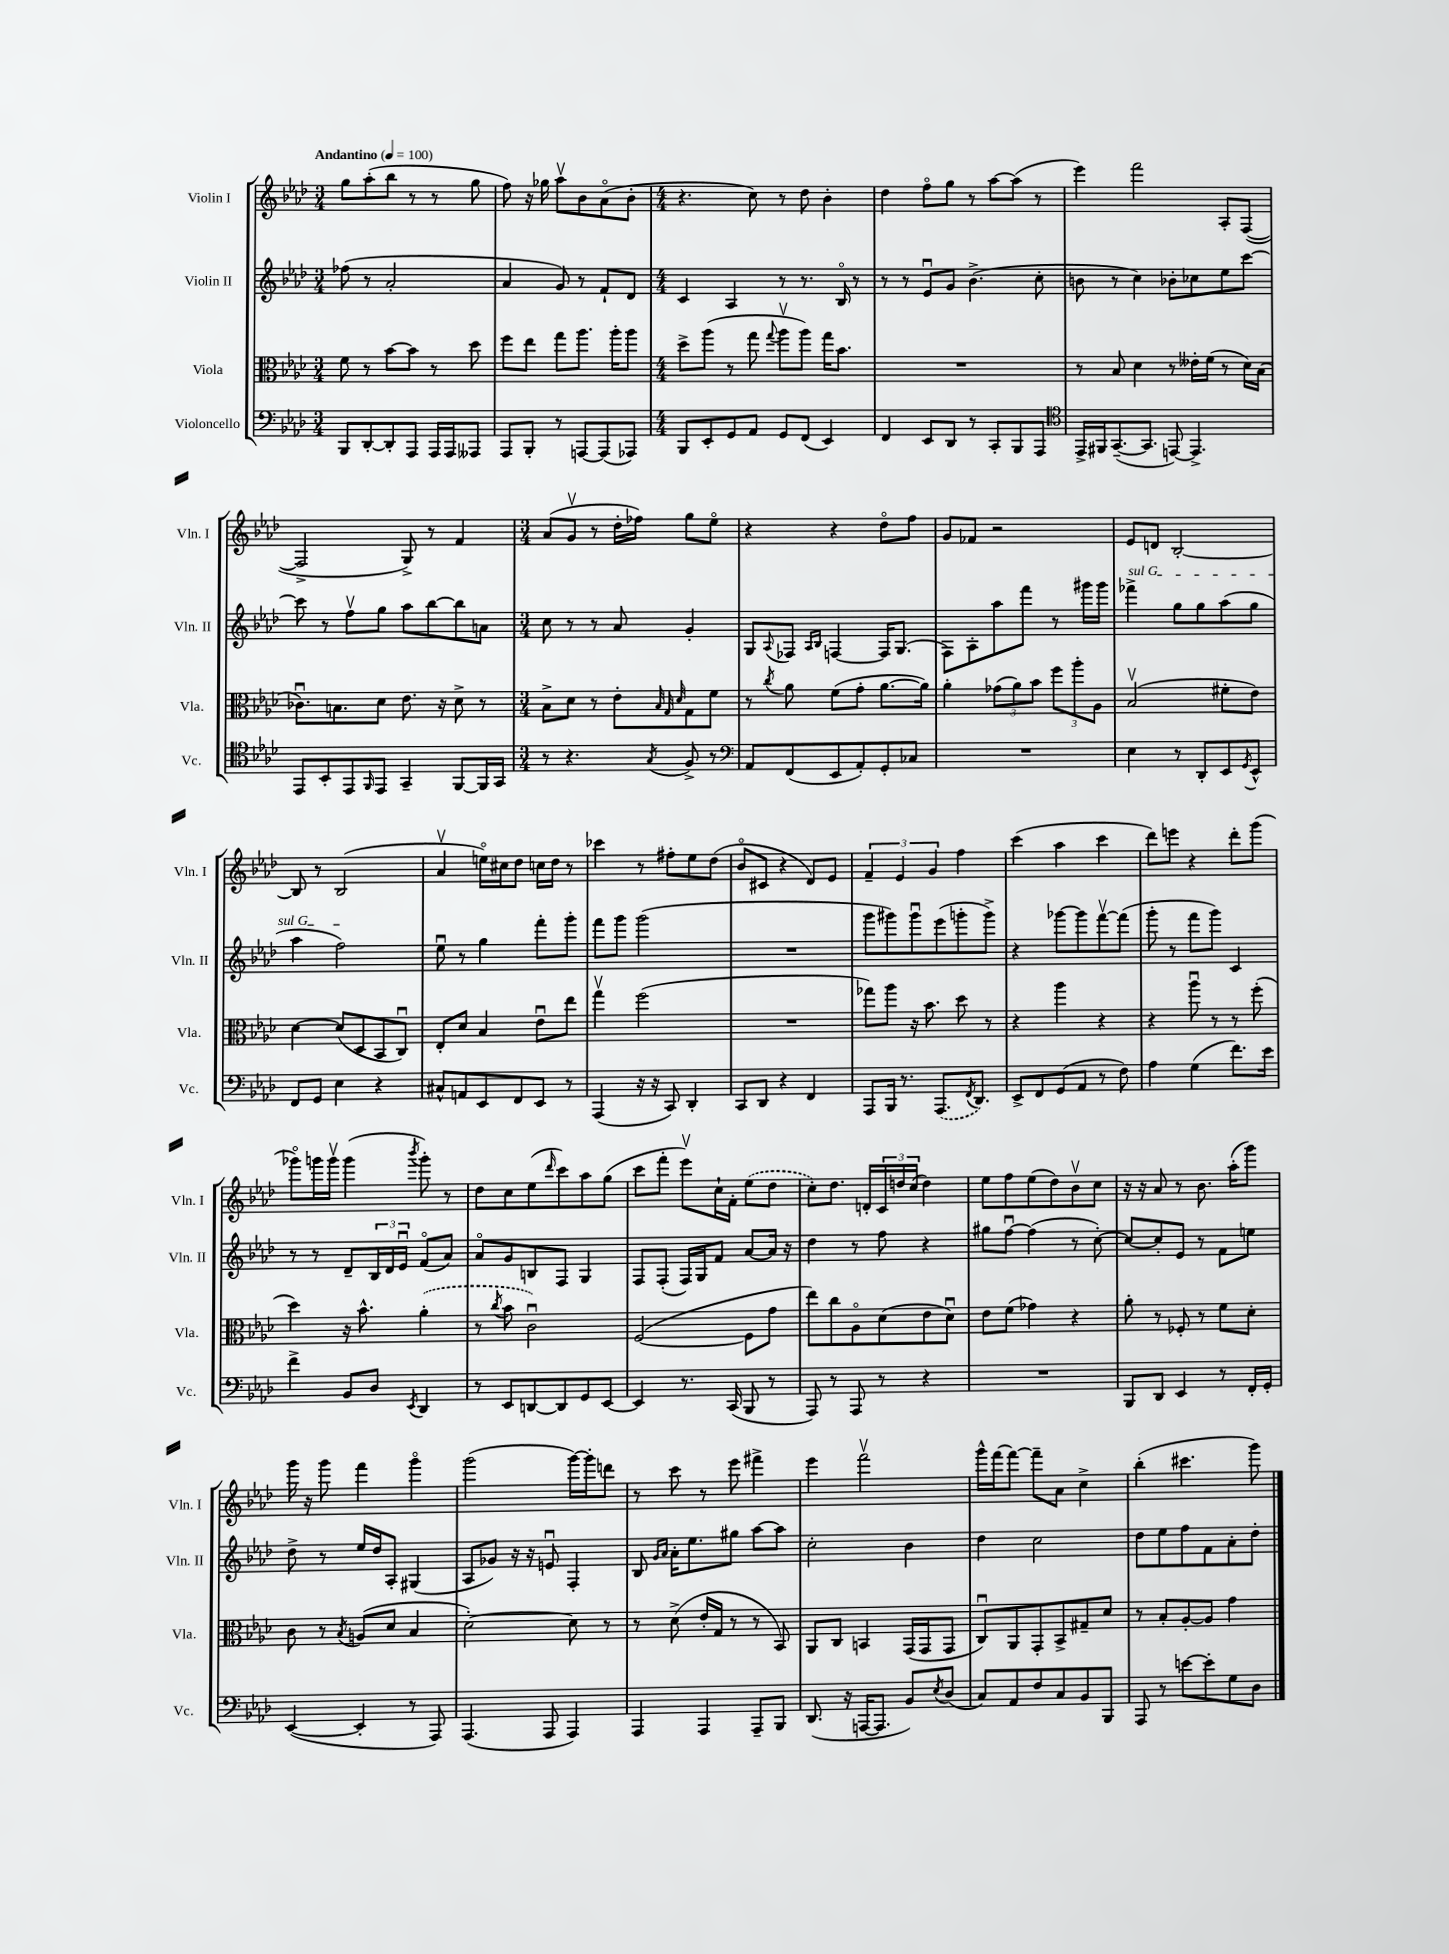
<<
\new StaffGroup <<
\new Staff = "s0" \with { instrumentName = "Violin I" shortInstrumentName = "Vln. I" } {
    \clef treble \key aes \major \numericTimeSignature \time 3/4 \tempo "Andantino" 4 = 100
    g''8 aes''8-.( bes''8 r8 r8 g''8 |
    f''8) r16 ges''16 aes''8\upbow bes'8 aes'8\flageolet( bes'8-. |
    \numericTimeSignature \time 4/4 r4. c''8) r8 des''8 bes'4-. |
    des''4 f''8\flageolet g''8 r8 aes''8~ aes''8( r8 |
    ees'''4) f'''2 aes8-. f8~( |
    f2-> g8->) r8 f'4 |
    \numericTimeSignature \time 3/4 aes'8( g'8\upbow r8 des''16-. fes''16) g''8 ees''8\flageolet |
    r4 r4 des''8\flageolet f''8 |
    g'8 fes'8 r2 |
    ees'8 d'8 bes2~-. |
    bes8 r8 bes2( |
    aes'4\upbow e''16\flageolet) cis''16 des''8 c''16 des''16 r8 |
    ces'''4 r8 fis''8-. ees''8 des''8( |
    bes'8\flageolet cis'8 r4 des'8) ees'8 |
    \tuplet 3/2 { f'4-- ees'4 g'4 } f''4 |
    c'''4( aes''4 c'''4 |
    des'''8) e'''8 r4 des'''8-. g'''8( |
    ges'''8\flageolet) g'''16 g'''16\upbow g'''4( \acciaccatura { bes'''8 } g'''8-.) r8 |
    des''8 c''8 ees''8( \grace { des'''16 } c'''8) aes''8 g''8( |
    c'''8 f'''8-. ees'''8\upbow) c''16-! f'16-. \once \slurDashed ees''8( des''8 |
    c''8-.) des''8. d'16-. \tuplet 3/2 { c'16 d''16 c''16( } d''4) |
    ees''8 f''8 ees''8( des''8) bes'8\upbow c''8 |
    r16 r16 aes'8 r8 bes'8. aes''16-.( g'''8) |
    g'''16 r16 g'''8 f'''4 g'''4\flageolet |
    g'''2( g'''16~) g'''16-. d'''8 |
    r8 c'''8 r8 ees'''8 fis'''4-> |
    ees'''4 f'''2\upbow |
    g'''16-^ f'''16~ f'''8~ f'''8-- aes'8 c''4-> |
    bes''4-.( cis'''4. g'''8) \bar "|." |
}
\new Staff = "s1" \with { instrumentName = "Violin II" shortInstrumentName = "Vln. II" } {
    \clef treble \key aes \major \numericTimeSignature \time 3/4
    fes''8( r8 aes'2-. |
    aes'4 g'8) r8 f'8-! des'8 |
    \numericTimeSignature \time 4/4 c'4 aes4 r8 r8. bes16\flageolet r8 |
    r8 r8 ees'8\downbow g'8 bes'4.->( c''8-. |
    b'8 r8 c''4) bes'8-. ces''8 ees''8 c'''8~ |
    c'''8 r8 f''8\upbow g''8 aes''8 bes''8~ bes''8 a'8 |
    \numericTimeSignature \time 3/4 c''8 r8 r8 aes'8 g'4-. |
    g8 \appoggiatura { aes8 } fes8 \grace { aes16 bes16 } f4~ f16 g8.( |
    f8) aes8-. aes''8 f'''8 r8 gis'''16 gis'''16 |
    \once \override TextSpanner.bound-details.left.text = \markup { \italic "sul G" } fes'''4->\startTextSpan g''8 g''8 aes''8( g''8 |
    aes''4 f''2\stopTextSpan) |
    ees''8\downbow r8 g''4 f'''8-. g'''8-. |
    f'''8 g'''8 g'''2( |
    R2. |
    g'''8 gis'''8) gis'''8\downbow ees'''8( g'''8-. g'''8->) |
    r4 ges'''8~ ges'''8 f'''8~\upbow f'''8( |
    g'''8-. r8 f'''8 g'''8) c'4 |
    r8 r8 des'8-- \tuplet 3/2 { bes16 des'16 ees'16\downbow } f'8\flageolet( aes'8) |
    aes'8\flageolet g'8 b8 f8 g4 |
    f8 f8-.( f16) g16 f'8 aes'8~ aes'16 r16 |
    des''4 r8 f''8 r4 |
    gis''8 f''8~\downbow f''4( r8 c''8~-.) |
    c''8~ c''8-. ees'8 r8 f'8 e''8 |
    des''8-> r8 ees''16 des''16 aes8-. gis4( |
    aes8 ges'8) r16 r16 e'8\downbow f4-. |
    bes8 \grace { g'16 aes'16 } aes'16-. ees''8. gis''8 aes''8~ aes''8 |
    c''2-. bes'4 |
    des''4 c''2 |
    des''8 ees''8 f''8 f'8 aes'8-. des''8-. \bar "|." |
}
\new Staff = "s2" \with { instrumentName = "Viola" shortInstrumentName = "Vla." } {
    \clef alto \key aes \major \numericTimeSignature \time 3/4
    f'8 r8 bes'8~ bes'8 r8 des''8 |
    f''8 ees''8 g''8 aes''8. aes''16-. aes''8 |
    \numericTimeSignature \time 4/4 des''8-> aes''8( r8 g''8 \appoggiatura { g''8 } aes''8\upbow aes''8) g''16 bes'8. |
    R1 |
    r8 bes8 des'4 r8 eeses'16-. f'16( r8 des'16) bes16( |
    ces'8.\downbow) b8. des'8 ees'8. r16 des'8-> r8 |
    \numericTimeSignature \time 3/4 bes8-> des'8 r8 ees'8-. \grace { bes32 g32 des'32 } g8 f'8 |
    r8 \acciaccatura { c''8 } aes'8 f'8( g'8-. aes'8.~ aes'16) |
    aes'4-. \tuplet 3/2 { ges'8( aes'8) bes'8 } \tuplet 3/2 { f''8 aes''8-. aes8 } |
    bes2\upbow( fis'8-. ees'8) |
    des'4~ des'8( des8 bes,8 c8\downbow) |
    ees8-. des'8 bes4 ees'8\downbow ees''8 |
    g''4\upbow f''2( |
    R2. |
    ges''8) aes''8 r16 bes'8. des''8 r8 |
    r4 aes''4 r4 |
    r4 aes''8\downbow r8 r8 f''8-.( |
    des''4) r16 bes'8.-^ \once \slurDashed aes'4-.( |
    r8 \acciaccatura { c''8 } bes'8 c'2\downbow) |
    f2~( f8 g'8 |
    ees''8) c''8 aes8\flageolet des'8( ees'8 des'8\downbow) |
    ees'8 f'8( ges'4) r4 |
    aes'8-. r8 fes8-. r8 f'8 des'8-. |
    c'8 r8 \acciaccatura { bes8 } a8( des'8 bes4 |
    des'2~-.) des'8 r8 |
    r8 des'8->( ees'16-. g16 r8 r8 bes,8) |
    aes,8 c8 b,4 g,16( g,16 g,8 |
    c8\downbow) aes,8 g,8-. bes,8-> gis8-- des'8 |
    r8 bes8-. aes8~-. aes8 g'4 \bar "|." |
}
\new Staff = "s3" \with { instrumentName = "Violoncello" shortInstrumentName = "Vc." } {
    \clef bass \key aes \major \numericTimeSignature \time 3/4
    bes,,8 des,8~-. des,8-. aes,,8 aes,,16 aes,,16 aeses,,8 |
    aes,,8 bes,,8-. r8 a,,8~ a,,8( aes,,8) |
    \numericTimeSignature \time 4/4 bes,,8 ees,8-. g,8 aes,8 g,8 f,8( ees,4) |
    f,4 ees,8 des,8 r8 c,8-. bes,,8 aes,,8 |
    \clef tenor ees,16-> fis,16 g,8.~--( g,8. e,8~) e,4.-> |
    ees,8 bes,8-. ees,8 \grace { f,16 } ees,8 g,4-- f,8~ f,16 g,16 |
    \numericTimeSignature \time 3/4 r8 r4. \acciaccatura { g8 } f8-> r8 |
    \clef bass aes,8 f,8( ees,8 aes,8-.) g,8-. ces8 |
    R2. |
    ees4 r8 des,8-. ees,8 \acciaccatura { g,8 } ees,8-^ |
    f,8 g,8 ees4 r4 |
    cis8-^ a,8 ees,8 f,8 ees,8 r8 |
    aes,,4( r16 r16 c,8) des,4-. |
    c,8 des,8 r4 f,4 |
    aes,,8 bes,,16 r8. \once \slurDashed aes,,8.( \acciaccatura { f,8 } des,8.) |
    ees,8-> f,8 g,8( aes,8 r8 f8) |
    aes4 g4( f'8.) ees'16 |
    f'4-> bes,8 des8 \acciaccatura { ees,8 } des,4 |
    r8 ees,8 d,8~ d,8 g,8 ees,8~ |
    ees,4 r8. c,16( bes,,8 r8 |
    aes,,8) r8 aes,,8 r8 r4 |
    R2. |
    bes,,8 des,8 ees,4 r8 f,16-. g,16-. |
    ees,4~( ees,4-. r8 aes,,8) |
    aes,,4.( aes,,8 aes,,4) |
    aes,,4 aes,,4 aes,,8-- bes,,8 |
    des,8.( r16 a,,16~ a,,8. bes,8) \acciaccatura { ees8 } des8( |
    c8) aes,8 f8 c8 bes,8 bes,,8 |
    aes,,8 r8 e'8~ e'8-. g8 des8 \bar "|." |
}
>>
>>
\layout { \context { \Score \remove "Bar_number_engraver" } }
